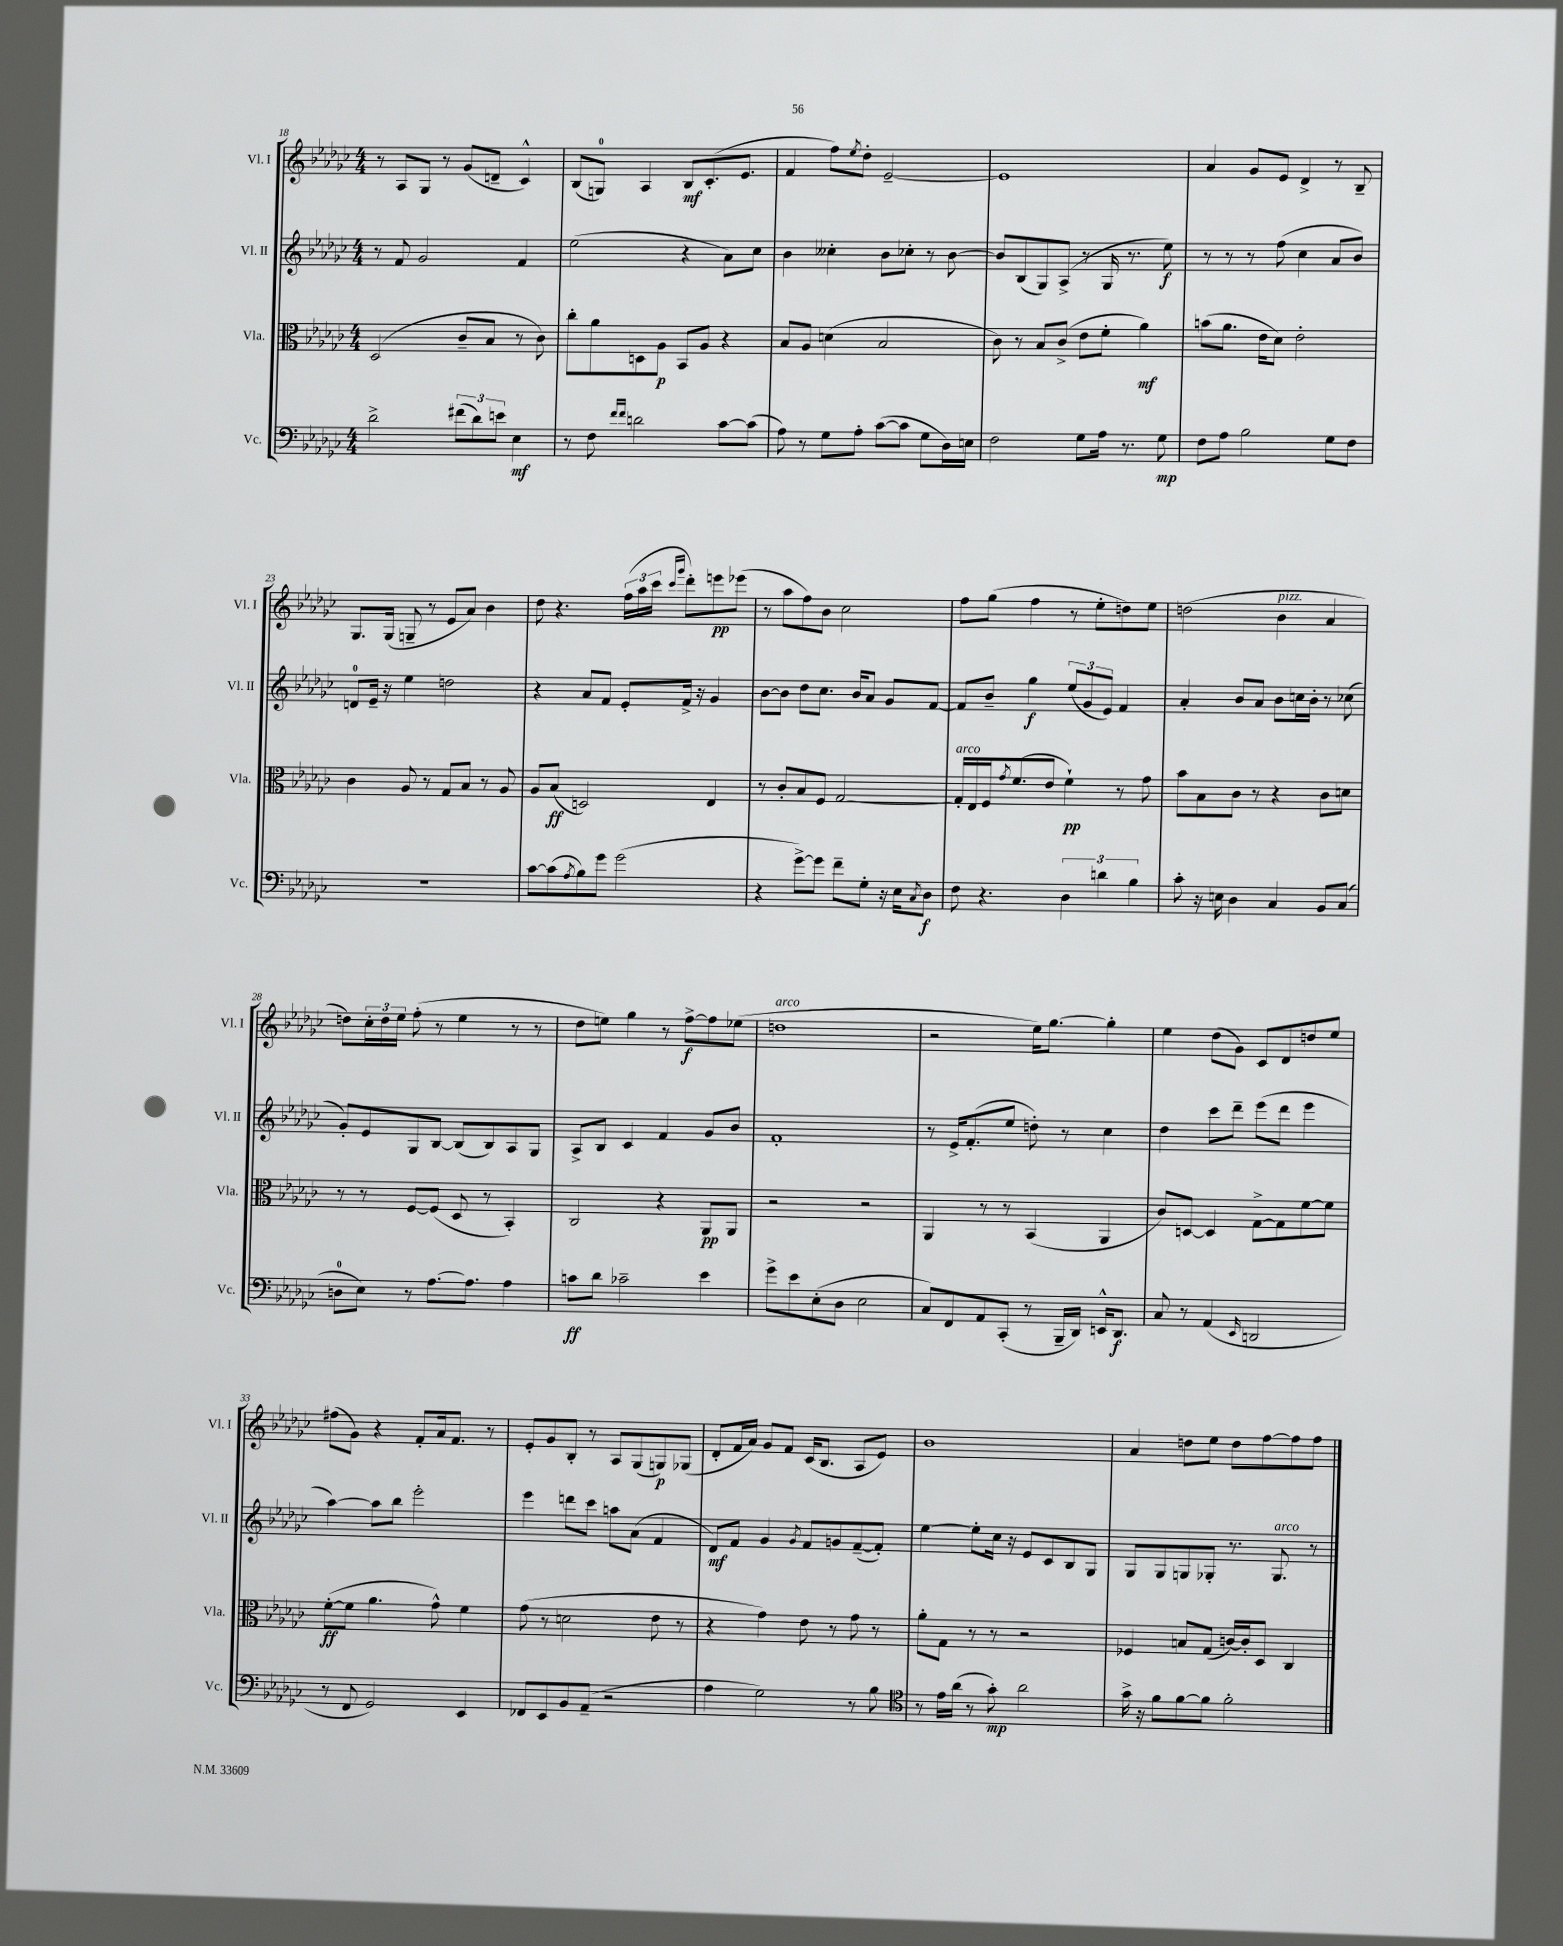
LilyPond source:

<<
\new StaffGroup <<
\new Staff = "s0" \with { instrumentName = "Vl. I" shortInstrumentName = "Vl. I" } {
    \clef treble \key ges \major \numericTimeSignature \time 4/4
    r8 aes8 ges8 r8 ges'8( d'8-- ces'4-^) |
    bes8( g8-0) aes4 bes8\mf ces'8.-.( ees'8. |
    f'4 f''8) \acciaccatura { ees''8 } des''8-. ees'2~-- |
    ees'1 |
    aes'4 ges'8 ees'8 des'4-> r8 bes8-- |
    ges8. ges16( g8-- r8 ees'8 aes'8) bes'4 |
    des''8 r4. \tuplet 3/2 { f''16( aes''16 ces'''16 } \grace { ces'''16 ges'''16 } des'''8-.) e'''8\pp ees'''8( |
    r8 aes''8 f''8) bes'8 ces''2 |
    f''8 ges''8( f''4 r8 ees''8-. d''8) ees''8 |
    d''2( bes'4^\markup { \italic "pizz." } aes'4 |
    d''8) \tuplet 3/2 { ces''16-. d''16 ees''16 } f''8-.( r8 ees''4 r8 r8 |
    des''8 e''8) ges''4 r8 f''8~->\f f''8 ees''8( |
    d''1^\markup { \italic "arco" } |
    r2 ees''16) ges''8.~ ges''4-. |
    ees''4 des''8( ges'8) ces'8 des'8 d''8 ees''8 |
    fis''8( ges'8) r4 f'8-. aes'16 f'8. r8 |
    ees'8-. ges'8 bes8-. r8 aes8 ges8( g8\p) ges8( |
    des'8-. f'16 aes'16) ges'8 f'8 ces'16( bes8. aes8 ees'8) |
    bes'1 |
    aes'4 d''8 ees''8 d''8 f''8~ f''8 f''8 \bar "|." |
}
\new Staff = "s1" \with { instrumentName = "Vl. II" shortInstrumentName = "Vl. II" } {
    \clef treble \key ges \major \numericTimeSignature \time 4/4
    r8 f'8 ges'2 f'4 |
    ees''2( r4 aes'8) ces''8 |
    bes'4 ceses''4-. bes'8 ces''8-. r8 bes'8~ |
    bes'8 bes8( ges8) aes8->( r8 ges16 r8. ees''8\f) |
    r8 r8 r8 f''8( ces''4 aes'8 bes'8) |
    d'8-0 ees'16-- r16 ees''4 d''2 |
    r4 aes'8 f'8 ees'8-. f'16-> r16 ges'4 |
    bes'8~ bes'8 des''8 ces''8. bes'16 aes'8 ges'8 f'8~ |
    f'8 bes'8-- ges''4\f \tuplet 3/2 { ees''8( ges'8 ees'8) } f'4 |
    aes'4-. bes'8 aes'8 bes'8 c''16 bes'16-. r8 ces''8( |
    ges'8-.) ees'8 ges8 bes8~ bes8( bes8) aes8 ges8 |
    aes8-> bes8 ces'4 f'4 ges'8 bes'8 |
    f'1-. |
    r8 ees'16-> f'8.-.( ees''8 d''8-.) r8 ces''4 |
    des''4 ces'''8 des'''8-- ees'''8( des'''8 ees'''4 |
    aes''4~) aes''8 bes''8 ees'''2-. |
    ees'''4 d'''8 ces'''8 a''8 aes'8( f'4 |
    des'8\mf) f'8 ges'4 \acciaccatura { ges'8 } f'8 g'8 f'8~--( f'8-.) |
    ees''4~ ees''8-. ces''16 r16 ees'8 ces'8 bes8 ges8 |
    ges8 ges8 g8 ges8-. r8. ges8.^\markup { \italic "arco" } r8 \bar "|." |
}
\new Staff = "s2" \with { instrumentName = "Vla." shortInstrumentName = "Vla." } {
    \clef alto \key ges \major \numericTimeSignature \time 4/4
    des2( ces'8-- bes8 r8 ces'8) |
    ces''8-. aes'8 d8 aes8\p bes,8 aes8 r4 |
    bes8 aes8 d'4( bes2 |
    ces'8) r8 bes8 ces'8->( ees'8 f'8-. aes'4\mf) |
    b'8( aes'8. ees'16 des'8) ees'2-. |
    ces'4 aes8 r8 ges8 bes8 r8 aes8 |
    aes8 bes8\ff( d2) ees4 |
    r8 ces'8-. bes8 f8 ges2~ |
    ges16-.^\markup { \italic "arco" } ees16 f16 \acciaccatura { ges'8 } f'8.( ees'8 f'4-!\pp) r8 ges'8 |
    bes'8 bes8 ces'8 r8 r4 ces'8 d'8 |
    r8 r8 f8~ f8( des8 r8 bes,4-.) |
    ces2 r4 aes,8\pp aes,8 |
    r2 r2 |
    aes,4 r8 r8 bes,4( aes,4 |
    ces'8) d8~ d4 ges8~-> ges8 f'8~ f'8 |
    f'8~-.\ff( f'8 aes'4. ges'8-^) f'4 |
    ges'8( r8 d'2 ees'8 r8 |
    r4 ges'4) ees'8 r8 ges'8 r8 |
    aes'8-. ges8 r8 r8 r2 |
    fes4 b8 ges8( c'16~) c'16-. des8 ces4 \bar "|." |
}
\new Staff = "s3" \with { instrumentName = "Vc." shortInstrumentName = "Vc." } {
    \clef bass \key ges \major \numericTimeSignature \time 4/4
    des'2-> \tuplet 3/2 { fis'8( des'8) e'8 } ees4\mf |
    r8 f8 \grace { f'16 f'16 } d'2 ces'8~ ces'8( |
    aes8) r8 ges8 aes8-. ces'8~( ces'8 ges8 des16) e16 |
    f2 ges8 aes16 r8. ges8\mp |
    f8 aes8 bes2 ges8 f8 |
    R1 |
    ces'8~ ces'8( \acciaccatura { aes8 } bes8) ges'8 ges'2( |
    r4 ges'8~->) ges'8 f'8-- ges8-. r16 ees16 \acciaccatura { ces8 } des8\f |
    f8 r4. \tuplet 3/2 { des4 d'4 bes4 } |
    ces'8-. r16 e16 des4 ces4 bes,8 ces8( |
    d8-0 ees8) r8 aes8.~ aes8. aes4 |
    c'8\ff des'8 ces'2-- ees'4 |
    ges'8-> ees'8 ees8-.( des8 ees2 |
    ces8) f,8 aes,8 ces,8-.( r8 bes,,16-- des,16) e,16-^ des,8.\f |
    ces8 r8 aes,4( \grace { ees,16 } d,2 |
    r8 f,8 ges,2) ees,4 |
    fes,8 ees,8 bes,8 aes,8--( r2 |
    aes4 ges2) r8 bes8 |
    \clef tenor r8 ees'16 aes'16( r8 ges'8-.\mp) aes'2 |
    ges'16-> r16 f'8 f'8~ f'8 f'2-. \bar "|." |
}
>>
>>
\layout { \context { \Score currentBarNumber = #18 } }
